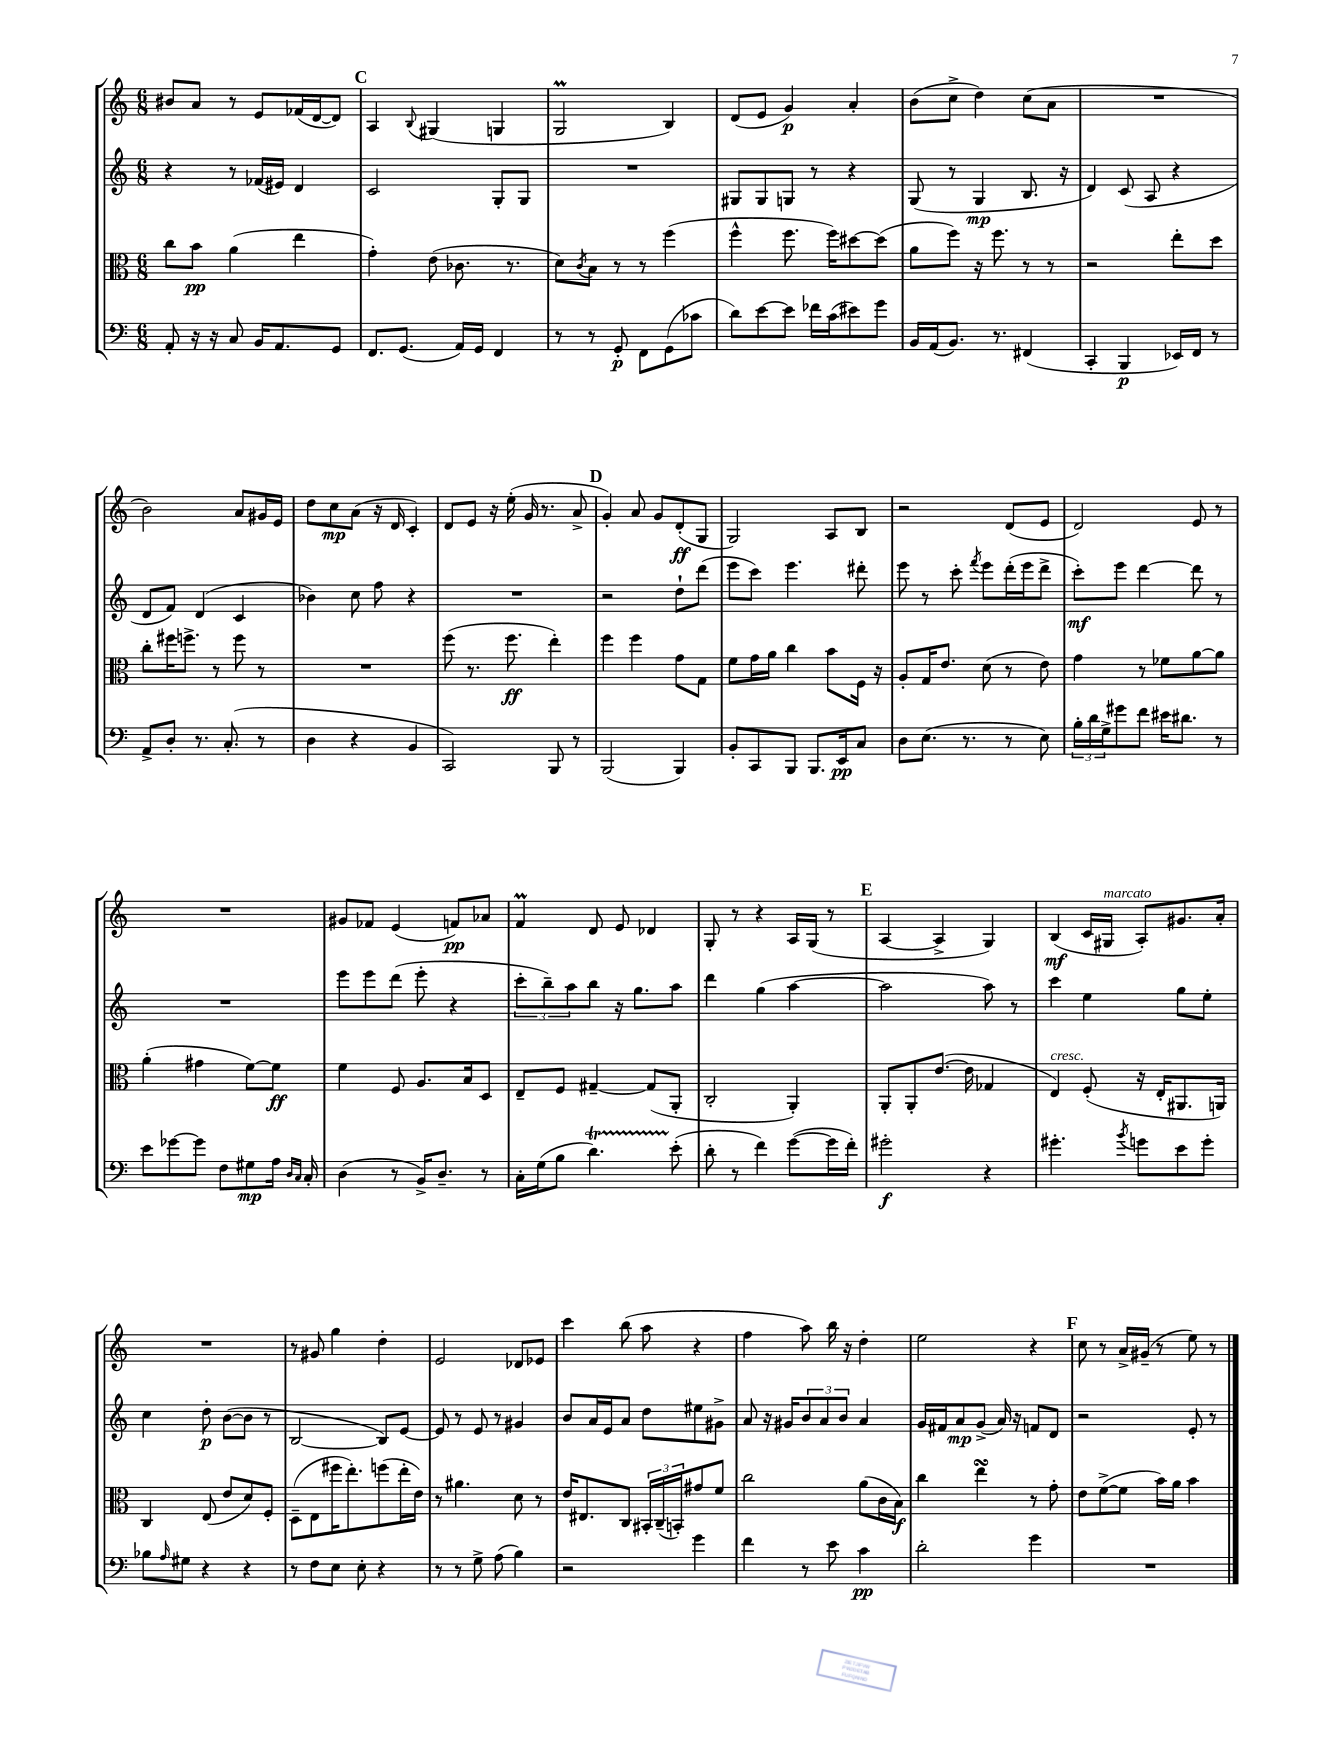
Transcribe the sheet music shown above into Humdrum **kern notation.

**kern	**kern	**kern	**kern
*staff4	*staff3	*staff2	*staff1
*clefF4	*clefC3	*clefG2	*clefG2
*k[]	*k[]	*k[]	*k[]
*M6/8	*M6/8	*M6/8	*M6/8
8AA'/	8cc\L	4r	8b#/L
16r	8b\J	.	8a/J
16r	.	.	.
8C/	(4a\	8r	8r
16BB/LK	.	(16f-/LL	8e/L
8.AA/	.	16e#/JJ)	.
.	4ee\	4d/	(16f-/L
.	.	.	[16d/J
8GG/J	.	.	8d/]J)
=	=	=	=
8.FF/L	4g'\)	2c/	4A/
(8.GG/J	.	.	.
.	.	.	8qqB/
.	(8e\	.	(4G#/
16AA/LL)	8.c-\	.	.
16GG/JJ	.	.	.
4FF/	.	8G'/L	4G/
.	8.r	.	.
.	.	8G/J	.
=	=	=	=
8r	8d\L)	2.r	2G/
.	8qc/	.	.
8r	8B\J	.	.
8GG'/	8r	.	.
8FF\L	8r	.	.
(8GG\	(4ff\	.	4B/)
8c-\J	.	.	.
=	=	=	=
8d\L)	4ff^^\	8G#/L	(8d/L
[8e\	.	8G#/	8e/J
8e\]J	8.ff\	8G/J	4g/)
16f-\LL	.	8r	.
(16c\J	16ff\LK)	.	.
8e#\)	[8dd#\	4r	4a'/
8g\J	(8dd#\]J	.	.
=	=	=	=
16BB/LL	8a\L	(8G/	(8b\L
(16AA/J	.	.	.
8.BB/J)	8ff\J)	8r	8cc^\J
.	16r	4G/	4dd\)
8.r	8.ff\	.	.
(4FF#/	8r	8.B/	(8cc\L
.	8r	.	8a\J
.	.	16r	.
=	=	=	=
4CC'/	2r	4d/)	2.r
4BBB/	.	(8c/	.
.	.	8A/	.
16EE-/LL)	8ee'\L	4r	.
16FF/JJ	.	.	.
8r	8dd\J	.	.
=	=	=	=
8AA^/L	8cc'\L	8d/L	2b\)
8D'/J	16ff#\K	8f/J)	.
.	8.ff^\J	.	.
8.r	.	(4d/	.
.	8r	.	.
(8.C'/	.	.	.
.	8ff\	4c/	8a/L
8r	8r	.	16g#/L
.	.	.	16e/JJ
=	=	=	=
4D\	2.r	4b-\)	8dd\L
.	.	.	8cc\
4r	.	8cc\	(8a\J
.	.	8ff\	16r
.	.	.	16d/
4BB/	.	4r	4c'/)
=	=	=	=
2CC/)	(8ff\	2.r	8d/L
.	8.r	.	8e/J
.	.	.	16r
.	8.ff\	.	(16ee'\
.	.	.	16g/
.	.	.	8.r
8BBB/	4ee'\)	.	.
8r	.	.	8a^/
=	=	=	=
(2BBB/	4ff\	2r	4g'/)
.	4ff\	.	8a/
.	.	.	8g/L
4BBB/)	8g\L	8dd`\L	(8d'/
.	8G\J	(8ddd\J	8G/J
=	=	=	=
8BB'/L	8f\L	8eee\L	2G/)
8CC/	16g\L	8ccc\J)	.
.	16a\JJ	.	.
8BBB/J	4cc\	4.eee\	.
8.BBB/L	.	.	.
.	8b\L	.	8A/L
16EE/k	.	.	.
8C/J	16F\Jk	8ddd#'\	8B/J
.	16r	.	.
=	=	=	=
8D\L	8A'/L	8eee\	2r
(8.E\J	16G/K	8r	.
.	8.e/J	.	.
.	.	8ccc'\	.
8.r	.	.	.
.	.	8qfff/	.
.	(8d\	8eee\L	.
8r	8r	(16ddd'\L	(8d/L
.	.	16eee\J	.
8E\)	8e\)	8ddd^\J	8e/J
=	=	=	=
24B'\LL	4g\	8ccc'\L)	2d/)
24d\	.	.	.
24G^\J	.	.	.
8g#\	.	8eee\J	.
8f\J	8r	[4ddd\	.
16e#\LK	8f-\L	.	.
8.d#\J	.	.	.
.	[8a\	8ddd\]	8e/
8r	8a\]J	8r	8r
=	=	=	=
8e\L	(4a'\	2.r	2.r
[8g-\	.	.	.
8g-\]J	4g#\	.	.
8F\L	.	.	.
8G#\	[8f\L)	.	.
16A\Jk	8f\]J	.	.
16qqD/LL	.	.	.
16qqC/JJ	.	.	.
16C'/	.	.	.
=	=	=	=
(4D\	4f\	8eee\L	8g#/L
.	.	8eee\	8f-/J
8r	8F/	(8ddd\J	(4e/
16BB^/LK)	8.A/L	8eee'\	.
8.D~/J	.	.	.
.	.	4r	8f/L)
.	16B/k	.	.
8r	8D/J	.	8a-/J
=	=	=	=
16C'\LL	8E~/L	12ccc'\L	4f/
(16G\J	.	.	.
.	.	12bb~\)	.
8B\J	8F/J	.	.
.	.	12aa\	.
4.d\)	[4G#~/	8bb\J	8d/
.	.	16r	8e/
.	.	8.gg\L	.
.	(8G#/]L	.	4d-/
(8e'\	8AA'/J	8aa\J	.
=	=	=	=
8d'\	2C'/	4ddd\	8G'/
8r	.	.	8r
4f\)	.	(4gg\	4r
([8g\L	4AA'/)	[4aa\	16A/LL
.	.	.	(16G/JJ
16g\]L	.	.	8r
16f'\JJ)	.	.	.
=	=	=	=
2g#'\	8AA'/L	2aa\]	[4A/
.	8AA'/	.	.
.	([8.e/J	.	4A^/]
.	16e\]	.	.
4r	4G-/	8aa\)	4G/)
.	.	8r	.
=	=	=	=
4.g#'\	4E/)	4ccc\	(4B/
.	(8F'/	4ee\	16c/LL
.	.	.	16G#/JJ
8qb/	.	.	.
8g\L	16r	.	8A'/L)
.	16E'/LK	.	.
8e\	8.AA#/	8gg\L	8.g#/
8g'\J	.	8ee'\J	.
.	16AA/Jk)	.	16a'/Jk
=	=	=	=
8B-\L	4C/	4cc\	2.r
16qqA/	.	.	.
8G#\J	.	.	.
4r	(8E/	8dd'\	.
.	8e/L	([8b\L	.
4r	8d/)	8b\]J	.
.	8F'/J	8r	.
=	=	=	=
8r	(8D~\L	[2B/	8r
8F\L	8E\	.	8g#/
8E\J	16ff#\K	.	4gg\
.	8.ee'\)	.	.
8E'\	.	.	.
4r	(8ff\	8B/]L)	4dd'\
.	16ee'\L	[8e/J	.
.	16e\JJ)	.	.
=	=	=	=
8r	8r	8e/]	2e/
8r	4.a#\	8r	.
8G^\	.	8e/	.
(8A\	.	8r	.
4B\)	8d\	4g#/	8d-/L
.	8r	.	8e-/J
=	=	=	=
2r	16e/LK	8b/L	4ccc\
.	8.E#/	.	.
.	.	16a/L	.
.	.	16e/J	.
.	8C/J	8a/J	(8bb\
.	24BB#'/LL	8dd\L	8aa\
.	(24C~/	.	.
.	24BB'/J)	.	.
4g\	8g#/	8ee#\	4r
.	8f/J	8g#^\J	.
=	=	=	=
4f\	2cc\	8a/	4ff\
.	.	16r	.
.	.	16g#/LK	.
8r	.	12b/	8aa\)
.	.	12a/	.
8e\	.	.	16bb\
.	.	12b/J	.
.	.	.	16r
4c\	(8a\L	4a/	4dd'\
.	16c\L	.	.
.	16B\JJ)	.	.
=	=	=	=
2d'\	4cc\	16g/LL	2ee\
.	.	16f#/J	.
.	.	8a/	.
.	4ee\	(8g^/J	.
.	.	16a/)	.
.	.	16r	.
4g\	8r	8f/L	4r
.	8g'\	8d/J	.
=	=	=	=
2.r	8e\L	2r	8cc\
.	([8f^\	.	8r
.	8f\]J	.	16a^/LL
.	.	.	(16g#~/JJ
.	16b\LL)	.	8r
.	16a\JJ	.	.
.	4b\	8e'/	8ee\)
.	.	8r	8r
==	==	==	==
*-	*-	*-	*-
